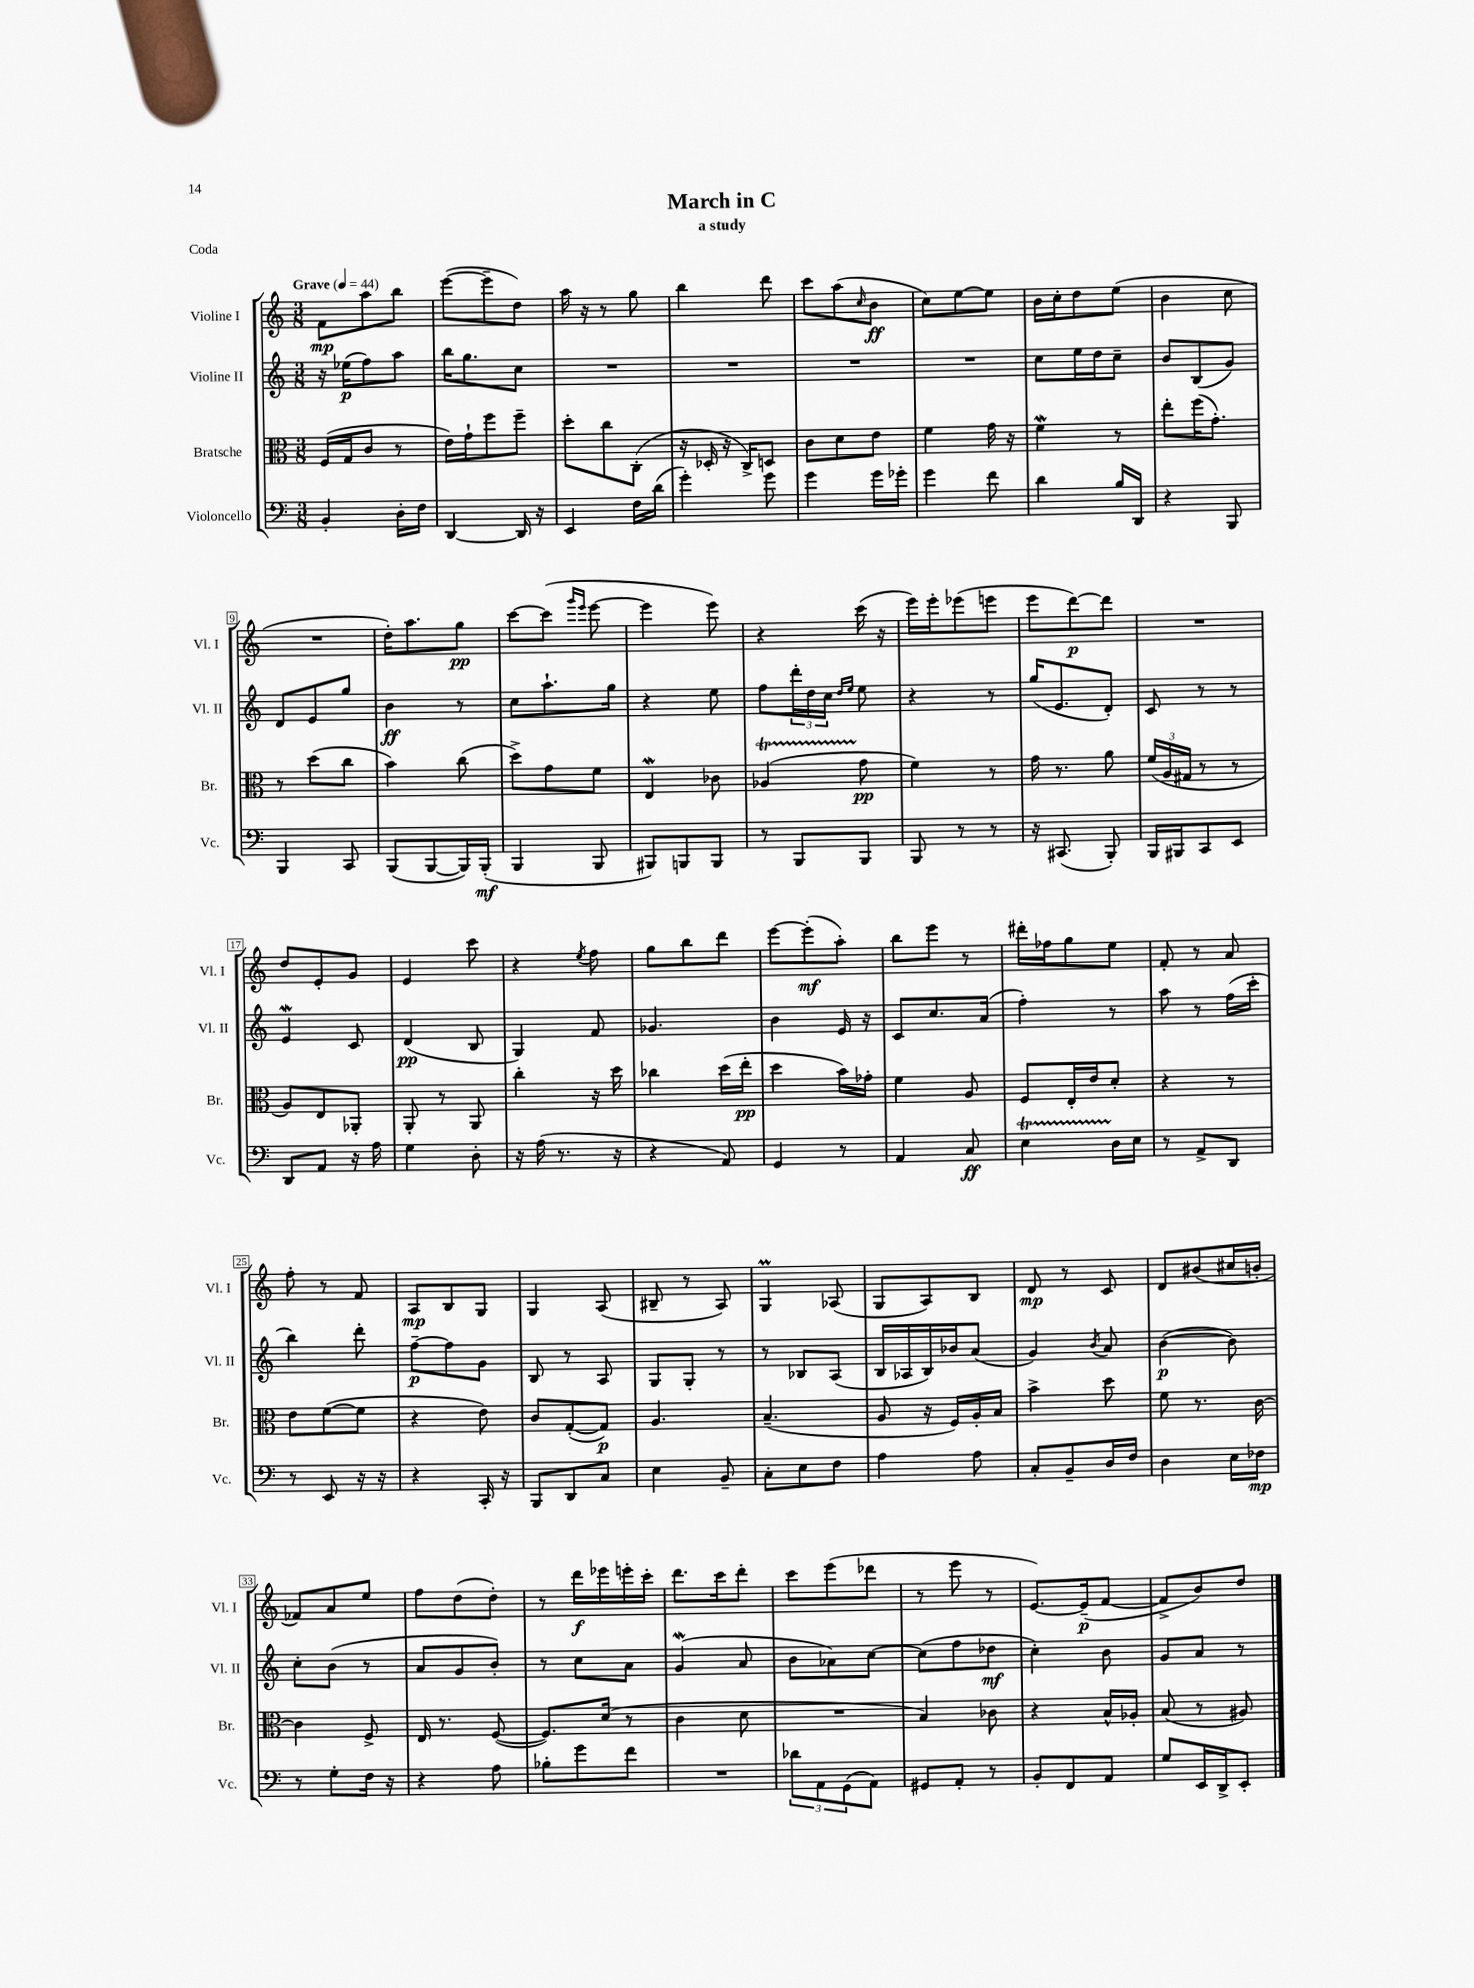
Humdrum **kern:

**kern	**kern	**kern	**kern
*staff4	*staff3	*staff2	*staff1
*clefF4	*clefC3	*clefG2	*clefG2
*k[]	*k[]	*k[]	*k[]
*M3/8	*M3/8	*M3/8	*M3/8
*MM44	*MM44	*MM44	*MM44
4BB'	(16F	16r	8f
.	16G	(16ee-	.
.	8c	8ff)	8aa
16D'	8r	8aa	8bb
16F	.	.	.
=	=	=	=
[4DD	16e)	16bb	([8eee
.	16g`	8.gg	.
.	8ff	.	8eee~]
16DD]	8ff~	8cc	8dd)
16r	.	.	.
=	=	=	=
4EE	8dd'	4.r	16aa
.	.	.	16r
.	8cc	.	8r
16F	(8C'	.	8gg
(16d	.	.	.
=	=	=	=
4g')	16r	4.r	4bb
.	16D-'	.	.
.	16r	.	.
.	16C^)	.	.
8g	8D	.	8ddd
=	=	=	=
4g	8c	4.r	8ccc
.	8d	.	(8aa
.	.	.	16qqcc
16g	8e	.	8b
16g-'	.	.	.
=	=	=	=
4g	4f	4.r	8cc)
.	.	.	[8ee
8f	16g	.	8ee]
.	16r	.	.
=	=	=	=
4d	4f	8cc	16b
.	.	.	16cc'
.	.	16ee	8dd
.	.	16dd	.
16B	8r	8cc~	(8ee
16DD	.	.	.
=	=	=	=
4r	8ee'	8b	4b
.	(16ff	(8B	.
.	8.g')	.	.
8BBB	.	8g)	8cc
=	=	=	=
4BBB	8r	8d	4.r
.	(8dd	8e	.
8CC	8cc	8gg	.
=	=	=	=
(8BBB	4b)	4b	16dd')
.	.	.	8.aa
[8BBB	.	.	.
16BBB])	(8cc	8r	8gg
(16BBB'	.	.	.
=	=	=	=
4BBB	8dd^)	8cc	[8ccc
.	8g	8.aa`	(8ccc]
.	.	.	16qqggg
.	.	.	16qqeee
8BBB	8f	.	[8eee
.	.	16gg	.
=	=	=	=
8BBB#)	4E	4r	4eee]
8BBB	.	.	.
8BBB	8c-	8ee	8eee)
=	=	=	=
8r	(4A-	8ff	4r
8BBB	.	24ddd'	.
.	.	24dd	.
.	.	24cc	.
.	.	16qqdd	.
.	.	16qqee	.
8BBB	8g	8ee	(16ccc
.	.	.	16r
=	=	=	=
8BBB	4f)	4r	16eee)
.	.	.	16eee'
8r	.	.	(8eee-
8r	8r	8r	8eee
=	=	=	=
16r	16g	(16gg	8eee
(8.CC#	8.r	8.e	.
.	.	.	[8ddd)
8BBB')	8a	8d')	8ddd]
=	=	=	=
16BBB	(24f	8c	4.r
.	24A	.	.
16BBB#	.	.	.
.	24G#	.	.
8CC	8r	8r	.
8EE	8r	8r	.
=	=	=	=
8DD	8A)	4e	8dd
8AA	8E	.	8e'
16r	8AA-'	8c	8g
16A	.	.	.
=	=	=	=
4G	8AA'	(4d	4e
.	8r	.	.
8D'	8AA	8B	8ccc
=	=	=	=
16r	4cc'	4G)	4r
(16A	.	.	.
8.r	.	.	.
.	.	.	8qee
.	16r	8f	8ff
16r	16dd	.	.
=	=	=	=
4r	4cc-	4.g-	8gg
.	.	.	8bb
8AA)	(16dd	.	8ddd
.	16ee'	.	.
=	=	=	=
4GG	4dd	4b	[8eee
.	.	.	(8eee']
8r	16b)	16e	8aa')
.	16g-'	16r	.
=	=	=	=
4AA	4f	8c	8bb
.	.	8.cc	8eee
8C	8A	.	8r
.	.	(16a	.
=	=	=	=
4E	8F	4ff')	16ddd#'
.	.	.	16ff-
.	16E'	.	8gg
.	16e	.	.
16D	8d'	8r	8ee
16E	.	.	.
=	=	=	=
8r	4r	8aa	8f'
8AA^	.	8r	8r
8DD	8r	(16ff	8a
.	.	16ccc'	.
=	=	=	=
8r	8e	4bb)	8ff'
8EE	([8f	.	8r
16r	8f]	8ddd'	8f
16r	.	.	.
=	=	=	=
4r	4r	[8ff~	8A
.	.	8ff]	8B
16CC'	8e)	8g	8G
16r	.	.	.
=	=	=	=
8BBB	8c	8B	4G
8DD	([8G'	8r	.
8C	8G])	8A	(8A
=	=	=	=
4E	4.A	8G	8B#~
.	.	8G'	8r
8BB~	.	8r	8A)
=	=	=	=
8C'	(4.B~	8r	4G
8E	.	8B-	.
8F	.	(8A	(8A-
=	=	=	=
4A	8A	16B	8G
.	.	16A-	.
.	16r	16B)	8A)
.	16F)	16b-	.
8A	16A'	(8a	8B
.	16B	.	.
=	=	=	=
8C'	4b^	4g)	8d
8BB~	.	.	8r
.	.	8qb	.
16D	8dd	8a	8c
16F	.	.	.
=	=	=	=
4D	8f	([4b	8d
.	8.r	.	(8b#
16E	.	8b])	16cc#
16F-	[16c	.	16b'
=	=	=	=
8r	4c]	8cc'	8f-)
8G'	.	(8b	8a
16F	8F^	8r	8ee
16r	.	.	.
=	=	=	=
4r	16E	8a	8ff
.	8.r	.	.
.	.	8g	(8dd
8A	([8F	8b')	8dd')
=	=	=	=
8B-'	8.F])	8r	8r
8g	.	8cc	16ddd
.	(16d	.	16eee-
8f	8r	8a	16eee'
.	.	.	16ccc'
=	=	=	=
4.r	4c	(4g	8.ddd
.	.	.	16ccc
.	8d	8a	8ddd'
=	=	=	=
12d-	4.r	8b	8ccc
12AA	.	.	.
.	.	8a-)	(8eee
(12GG	.	.	.
8AA)	.	[8cc	8ddd-
=	=	=	=
8GG#	4B)	(8cc]	8r
8AA'	.	8ff	8eee
8r	8c-	8dd-	8r
=	=	=	=
8BB'	4r	4cc')	[8.e)
8FF	.	.	.
.	.	.	(16e~]
8AA	16B^^	8b	[8f
.	16A-'	.	.
=	=	=	=
8G	(8B	8g	8f^]
16EE	8r	8a	8b)
16DD^	.	.	.
8EE'	8A#)	8r	8dd
==	==	==	==
*-	*-	*-	*-
